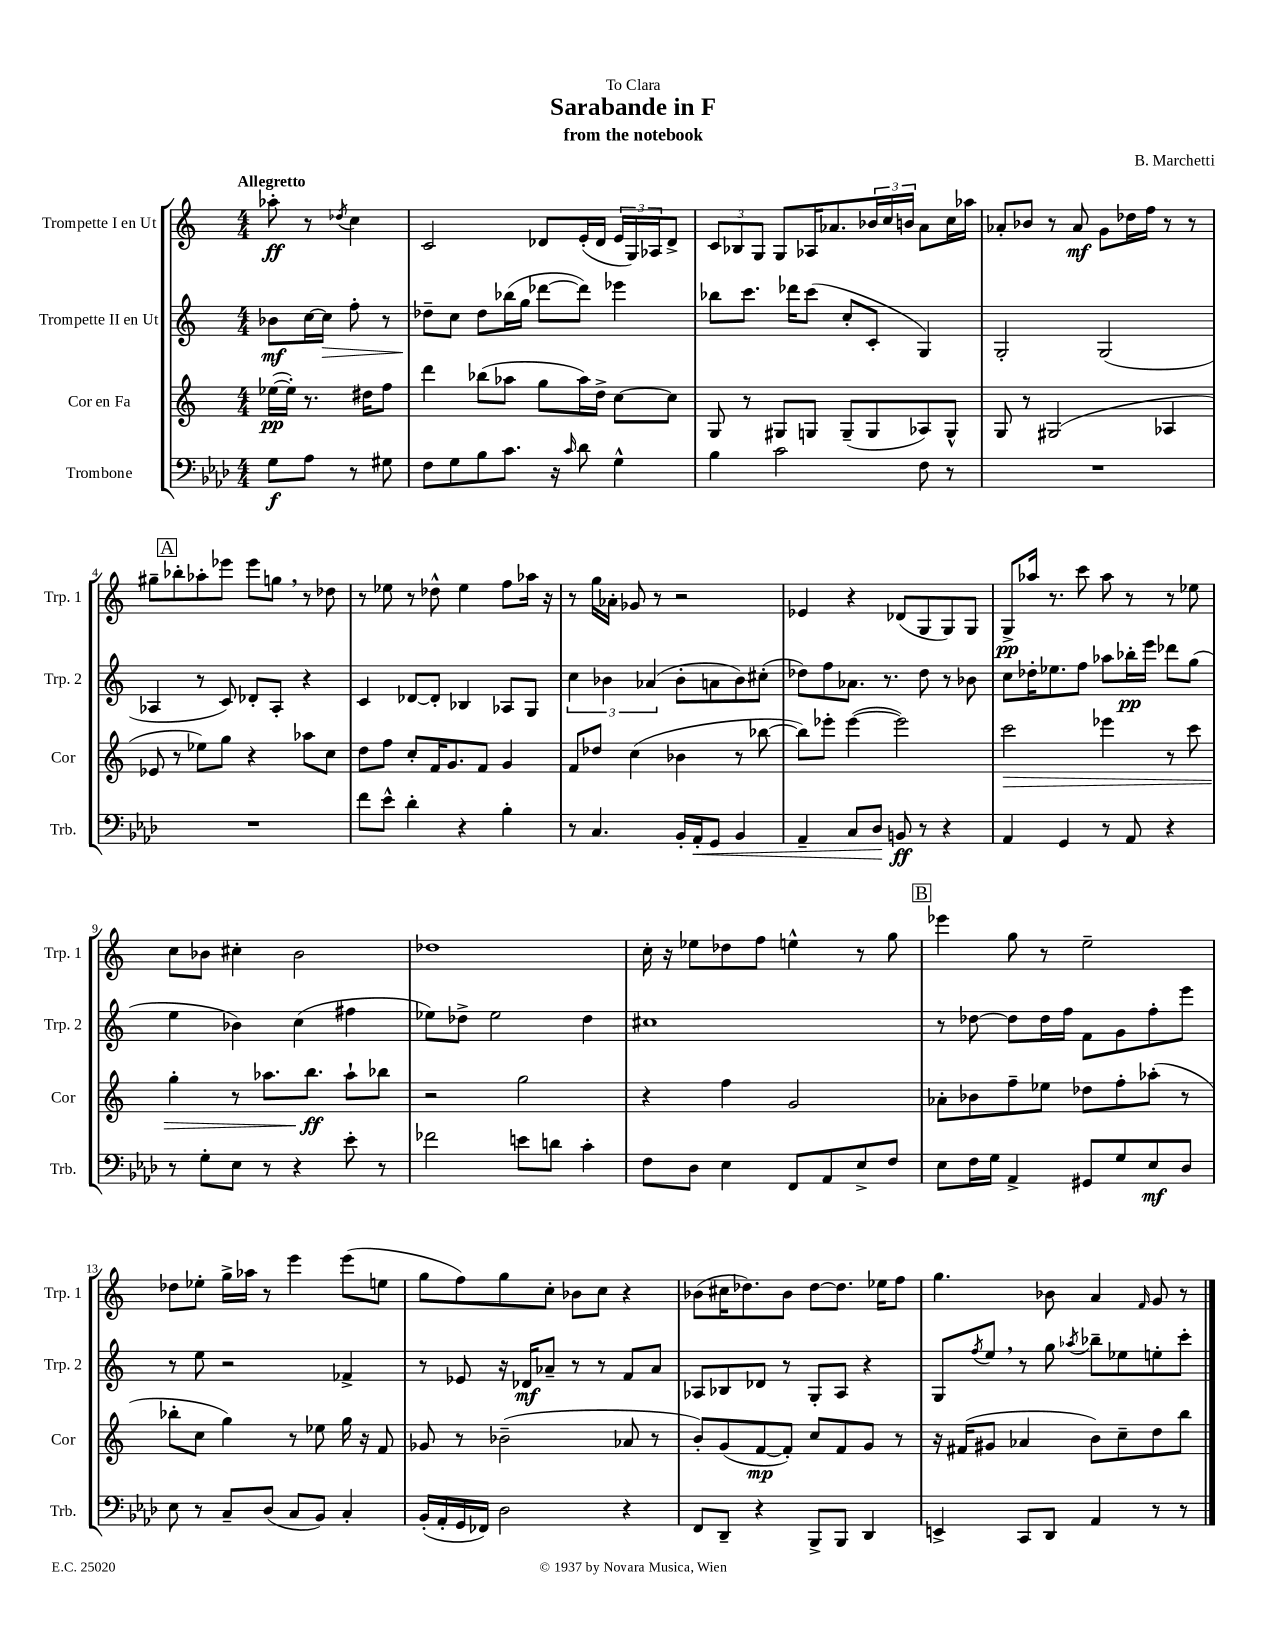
\header { title = "Sarabande in F" composer = "B. Marchetti" subtitle = "from the notebook" dedication = "To Clara" }
<<
\new StaffGroup <<
\new Staff = "s0" \with { instrumentName = "Trompette I en Ut" shortInstrumentName = "Trp. 1" } {
    \clef treble \key c \major \numericTimeSignature \time 4/4 \partial 2 \tempo "Allegretto"
    aes''8-.\ff r8 \acciaccatura { des''8 } c''4 |
    c'2 des'8 e'16-.( des'16 \tuplet 3/2 { e'16 g16) aes16 } des'8-> |
    \tuplet 3/2 { c'8 bes8 g8 } g8 aes16 aes'8. \tuplet 3/2 { bes'16 c''16 b'16 } aes'8 c''16 aes''16 |
    aes'8-. bes'8 r8 aes'8\mf g'8 des''16 f''16 r8 r8 |
    \mark \markup { \box "A" } gis''8-- bes''8-. aes''8-. ees'''8 ees'''8 g''8 \breathe r8 des''8 |
    r8 ees''8 r8 des''8-^ ees''4 f''8 aes''16 r16 |
    r8 g''16 aes'16-. ges'8 r8 r2 |
    ees'4 r4 des'8( g8 g8) g8 |
    g8->\pp aes''16 r8. c'''8 aes''8 r8 r8 ees''8 |
    c''8 bes'8 cis''4-. bes'2 |
    des''1 |
    c''16-. r16 ees''8 des''8 f''8 e''4-^ r8 g''8 |
    \mark \markup { \box "B" } ees'''4 g''8 r8 e''2-- |
    des''8 ees''8-. g''16-> aes''16 r8 e'''4 e'''8( e''8 |
    g''8 f''8) g''8 c''8-. bes'8 c''8 r4 |
    bes'8( cis''16 des''8.) bes'8 des''8~ des''8. ees''16 f''8 |
    g''4. bes'8 a'4 \grace { f'16 } g'8 r8 \bar "|." |
}
\new Staff = "s1" \with { instrumentName = "Trompette II en Ut" shortInstrumentName = "Trp. 2" } {
    \clef treble \key c \major \numericTimeSignature \time 4/4 \partial 2
    bes'8\mf c''16~ c''16\> f''8-. r8 |
    des''8--\! c''8 des''8 bes''16( g''16 des'''8~ des'''8) ees'''4 |
    bes''8 c'''8. des'''16 c'''8( c''8-. c'8-. g4) |
    g2-. g2( |
    \mark \markup { \box "A" } aes4 r8 c'8) des'8-. aes8-. r4 |
    c'4 des'8~ des'8-. bes4 aes8 g8 |
    \tuplet 3/2 { c''4 bes'4 aes'4( } bes'8-. a'8 bes'8) cis''8-.( |
    des''8) f''8 aes'8. r8. des''8 r8 bes'8 |
    c''8 des''16-. ees''8. f''8 aes''8 bes''16-.\pp e'''16 des'''8 g''8( |
    e''4 bes'4) c''4( fis''4 |
    ees''8) des''8-> ees''2 des''4 |
    cis''1 |
    \mark \markup { \box "B" } r8 des''8~ des''8 des''16 f''16 f'8 g'8 f''8-. e'''8 |
    r8 e''8 r2 fes'4-> |
    r8 ees'8 r16 des'16\mf aes'8-- r8 r8 f'8 aes'8 |
    aes8 bes8 des'8 r8 g8-. aes8 r4 |
    g8 \acciaccatura { f''8 } e''8 \breathe r8 g''8 \acciaccatura { aes''8 } bes''8-- ees''8 e''8-. c'''8-. \bar "|." |
}
\new Staff = "s2" \with { instrumentName = "Cor en Fa" shortInstrumentName = "Cor" } {
    \clef treble \key c \major \numericTimeSignature \time 4/4 \partial 2
    ees''16~\pp( ees''16-.) r8. dis''16 f''8 |
    d'''4 bes''8( aes''8 g''8 aes''16) d''16-> c''8~ c''8 |
    g8 r8 gis8 g8 g8--( g8 aes8) g8-^ |
    g8 r8 gis2( aes4 |
    \mark \markup { \box "A" } ees'8 r8 ees''8) g''8 r4 aes''8 c''8 |
    d''8 f''8 c''8-. f'16 g'8. f'8 g'4 |
    f'8 des''8 c''4( bes'4 r8 bes''8~ |
    bes''8) ees'''8-. ees'''4~( ees'''2) |
    c'''2\> ees'''4 r8 c'''8 |
    g''4-. r8 aes''8. b''8.\ff\! aes''8-! bes''8 |
    r2 g''2 |
    r4 f''4 g'2 |
    \mark \markup { \box "B" } aes'8-. bes'8 f''8-- ees''8 des''8 f''8-. aes''8-.( r8 |
    bes''8-. c''8 g''4) r8 ees''8 g''16 r16 f'8 |
    ges'8 r8 bes'2--( aes'8 r8 |
    b'8-.) g'8( f'8~\mp f'8-.) c''8 f'8 g'8 r8 |
    r16 fis'16( gis'8 aes'4 b'8) c''8-- d''8 b''8 \bar "|." |
}
\new Staff = "s3" \with { instrumentName = "Trombone" shortInstrumentName = "Trb." } {
    \clef bass \key aes \major \numericTimeSignature \time 4/4 \partial 2
    g8\f aes8 r8 gis8 |
    f8 g8 bes8 c'8. r16 \grace { c'16 } des'8 g4-^ |
    bes4 c'2 f8 r8 |
    R1 |
    \mark \markup { \box "A" } R1 |
    f'8 ees'8-^ des'4-. r4 bes4-. |
    r8 c4. bes,16-. aes,16-.\< g,8 bes,4 |
    aes,4-- c8 des8\! b,8\ff r8 r4 |
    aes,4 g,4 r8 aes,8 r4 |
    r8 g8-. ees8 r8 r4 ees'8-. r8 |
    fes'2 e'8 d'8 c'4-. |
    f8 des8 ees4 f,8 aes,8 ees8-> f8 |
    \mark \markup { \box "B" } ees8 f16 g16 aes,4-> gis,8 g8 ees8\mf des8 |
    ees8 r8 c8-- des8( c8 bes,8) c4-. |
    bes,16-.( aes,16-. g,16 fes,16) des2 r4 |
    f,8 des,8-- r4 bes,,8-> bes,,8 des,4 |
    e,4-> c,8 des,8 aes,4 r8 r8 \bar "|." |
}
>>
>>
